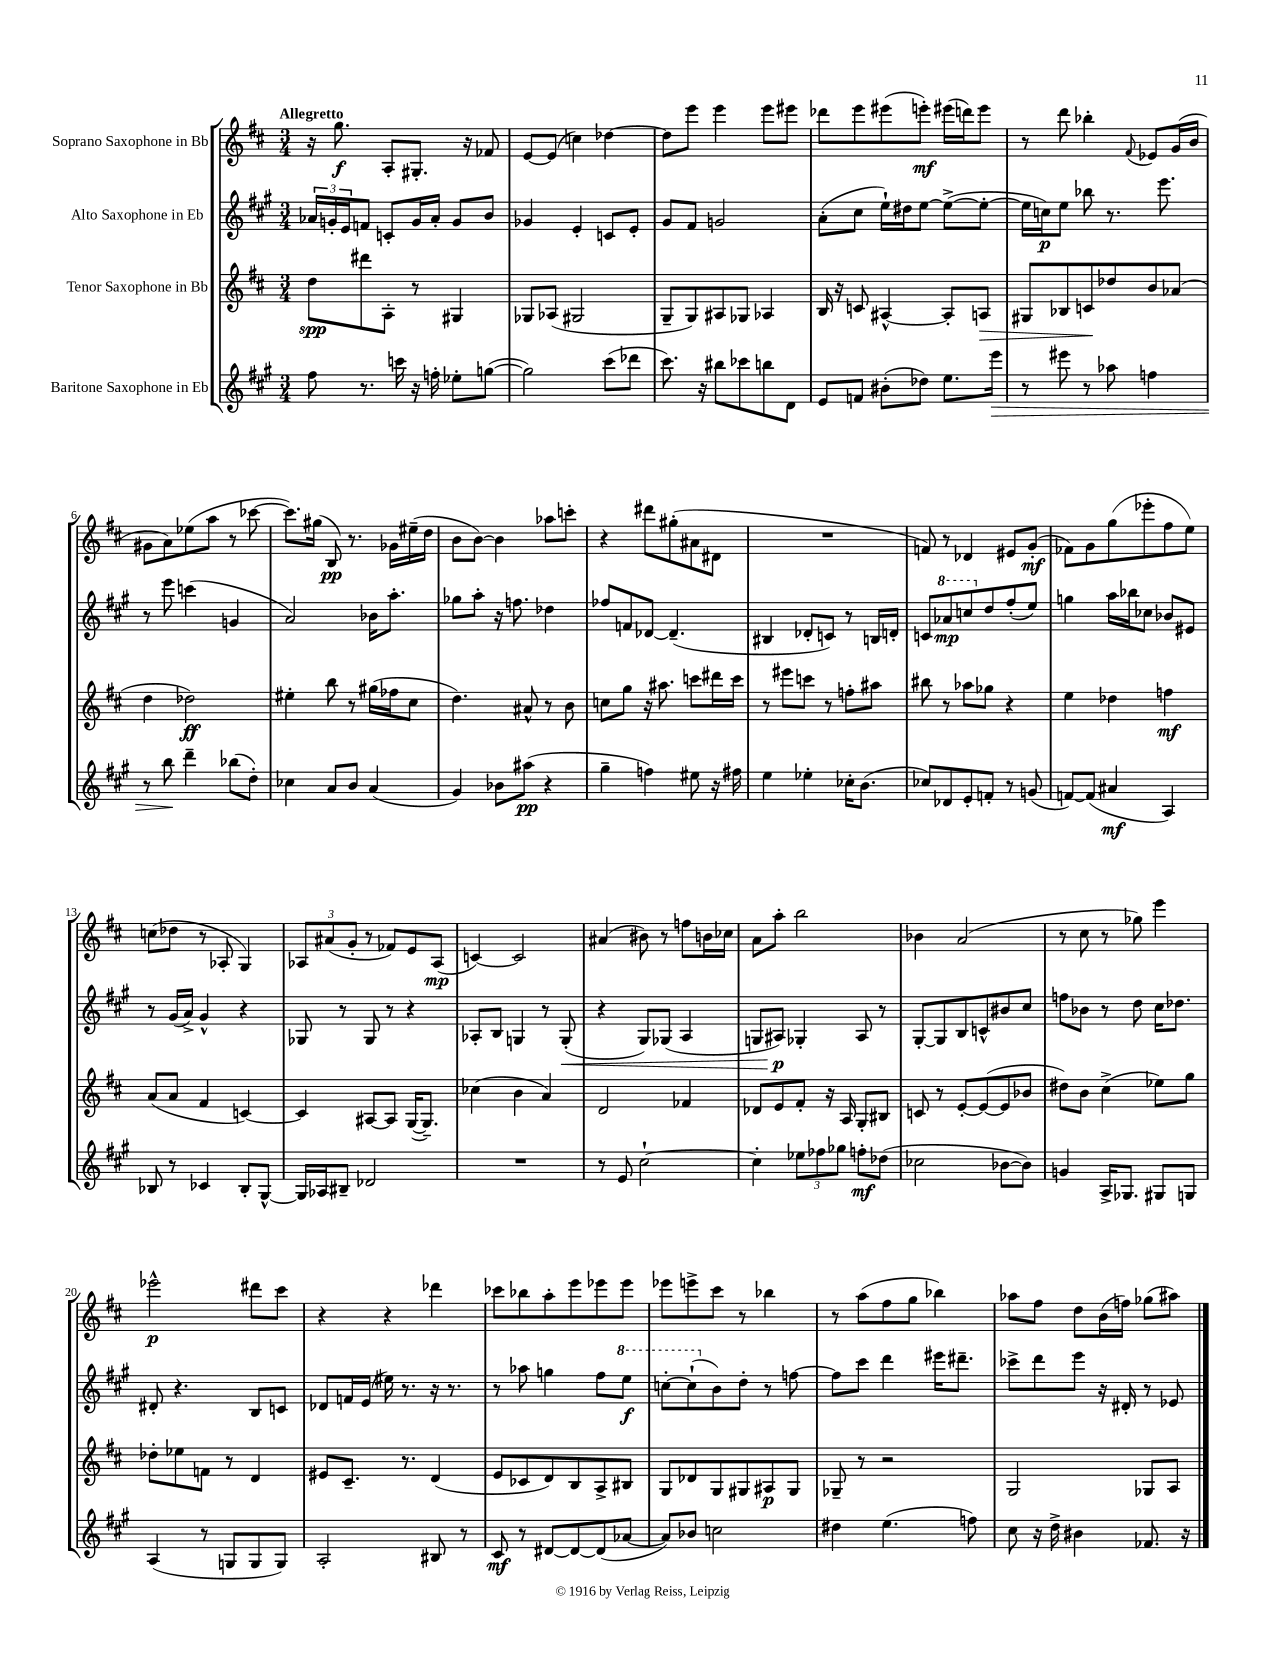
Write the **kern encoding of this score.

**kern	**dynam	**kern	**dynam	**kern	**dynam	**kern	**dynam
*part4	*part4	*part3	*part3	*part2	*part2	*part1	*part1
*staff4	*staff4	*staff3	*staff3	*staff2	*staff2	*staff1	*staff1
*I"Baritone Saxophone in Eb	*	*I"Tenor Saxophone in Bb	*	*I"Alto Saxophone in Eb	*	*I"Soprano Saxophone in Bb	*
*clefG2	*	*clefG2	*	*clefG2	*	*clefG2	*
*k[f#c#g#]	*	*k[f#c#]	*	*k[f#c#g#]	*	*k[f#c#]	*
*M3/4	*	*M3/4	*	*M3/4	*	*M3/4	*
=1	=1	=1	=1	=1	=1	=1	=1
!	!	!	!	!	!	!LO:TX:a:B:t=Allegretto	!
8ff#\	.	8dd\L	spp	24a-X/LL	.	16r	.
.	.	.	.	24gn'/	.	.	.
.	.	.	.	.	.	8.gg\	f
.	.	.	.	24e/J	.	.	.
8.r	.	8ddd#X\	.	8fn/J	.	.	.
.	.	8A'\J	.	8cn'/L	.	8A'/L	.
16cccn\	.	.	.	.	.	.	.
16r	.	8r	.	16g/L	.	8.G#X'/J	.
16ffn'\	.	.	.	16a-'/JJ	.	.	.
8ee-X'\L	.	4G#X/	.	8g/L	.	.	.
.	.	.	.	.	.	16r	.
([8ggn\J	.	.	.	8b/J	.	8f-X/	.
=2	=2	=2	=2	=2	=2	=2	=2
2gg\])	.	8G-X/L	.	4g-X/	.	[8e/L	.
.	.	(8A-X/J	.	.	.	(8e/J]	.
.	.	2G#X/	.	4e'/	.	4ccn\)	.
(8ccc#\L	.	.	.	8cn/L	.	[4dd-X\	.
8ddd-X\J	.	.	.	8e'/J	.	.	.
=3	=3	=3	=3	=3	=3	=3	=3
8.ccc#\)	.	8G~/L	.	8g#/L	.	8dd-\L]	.
.	.	8G/)	.	8f#/J	.	8eee\J	.
16r	.	.	.	.	.	.	.
8bb#X\L	.	8A#X/	.	2gn/	.	4eee\	.
8ccc-X\	.	8G-X/J	.	.	.	.	.
8bbn\	.	4A-X/	.	.	.	8eee\L	.
8d\J	.	.	.	.	.	8eee#X\J	.
=4	=4	=4	=4	=4	=4	=4	=4
8e/L	.	16B/	.	(8a'\L	.	8ddd-X\L	.
.	.	16r	.	.	.	.	.
8fn/J	.	8cn/	.	8cc#\J	.	8eee\	.
(8b#X'\L	.	[4A#X^^/	.	16ee`\LL)	.	(8eee#X\	.
.	.	.	.	16dd#X\J	.	.	.
8dd-X\J)	.	.	.	[8ee\J	.	8eeen'\J)	mf
8.ee\L	.	8A#'/L]	.	(8ee^\L_	.	(16eee#X\LL	.
.	.	.	.	.	.	16dddn\J)	.
!	!	!	!LO:HP:b	!	!	!	!
.	.	8An/J	>	8ee'\J_	.	8eee#\J	.
!	!LO:HP:b	!	!	!	!	!	!
16eee\Jk	>	.	.	.	.	.	.
=5	=5	=5	=5	=5	=5	=5	=5
8r	.	8G#X/L	.	16ee\LL]	.	8r	.
.	.	.	.	16ccn\J)	p	.	.
8eee#X\	.	8B-X/	.	8ee\J	.	8ddd\	.
8r	.	8cn/	.	8bb-X\	.	4bb-X'\	.
8aa-X\	.	8dd-X/	]	8.r	.	.	.
.	.	.	.	.	.	8qqf#/	.
4ffn\	.	8b/	.	.	.	8e-X/L	.
.	.	.	.	8.eee\	.	.	.
.	.	(8a-X/J	.	.	.	(16g/L	.
.	.	.	.	.	.	16b/JJ	.
!!LO:LB:g=z
=6	=6	=6	=6	=6	=6	=6	=6
8r	.	4dd\	.	8r	.	8g#X\L	.
8bb\	.	.	.	8eee\	.	8a\)	.
4ddd~\	]	2dd-X\)	ff	(4cccn\	.	(8ee-X\	.
.	.	.	.	.	.	8aa\J	.
(8bb-X\L	.	.	.	4gn/	.	8r	.
8dd'\J)	.	.	.	.	.	[8ccc-X\	.
=7	=7	=7	=7	=7	=7	=7	=7
4cc-X\	.	4ee#X'\	.	2a/)	.	8.ccc-\L])	.
.	.	.	.	.	.	(16gg#X\Jk	.
8a/L	.	8bb\	.	.	.	8B/)	pp
8b/J	.	8r	.	.	.	8.r	.
(4a/	.	(16gg#X\LL	.	16b-X\KL	.	.	.
.	.	16ff-X\J	.	8.aa'\J	.	16g-X\LL	.
.	.	8cc#\J	.	.	.	(16ee#X~\	.
.	.	.	.	.	.	16dd\JJ	.
=8	=8	=8	=8	=8	=8	=8	=8
4g#/)	.	4.dd\)	.	8gg-X\L	.	8b\L	.
.	.	.	.	8aa'\J	.	[8b\J)	.
8b-X\L	.	.	.	16r	.	4b\]	.
.	.	.	.	8.ffn\	.	.	.
(8aa#X\J	pp	8a#X^^/	.	.	.	.	.
4r	.	8r	.	4dd-X\	.	8aa-X\L	.
.	.	8b\	.	.	.	8cccn'\J	.
=9	=9	=9	=9	=9	=9	=9	=9
4gg#~\	.	8ccn\L	.	8ff-X/L	.	4r	.
.	.	8gg\J	.	8fn/	.	.	.
4ffn\)	.	16r	.	[8d-X/J	.	8ddd#X\L	.
.	.	8.aa#X\	.	.	.	.	.
.	.	.	.	(4.d-~/]	.	(8gg#X'\	.
8ee#X\	.	8cccn\L	.	.	.	8a#X\	.
16r	.	16ddd#X\L	.	.	.	8d#X\J	.
16ff#X\	.	16ccc\JJ	.	.	.	.	.
=10	=10	=10	=10	=10	=10	=10	=10
4ee\	.	8r	.	4B#X/	.	2.r	.
.	.	8eee#X\L	.	.	.	.	.
4ee-X'\	.	8cccn\J	.	8d-X'/L	.	.	.
.	.	8r	.	8cn/J)	.	.	.
16cc-X'\KL	.	8ffn'\L	.	8r	.	.	.
(8.b\J	.	.	.	.	.	.	.
.	.	8aa#X\J	.	16Bn/LL	.	.	.
.	.	.	.	16dn'/JJ	.	.	.
=11	=11	=11	=11	=11	=11	=11	=11
8cc-X/L)	.	8bb#X\	.	8cn/L	.	8fn/)	.
*	*	*	*	*8va	*	*	*
8d-X/	.	8r	.	8aa-X/	mp	8r	.
8e'/	.	8aa-X\L	.	8cccn/	.	4d-X/	.
*	*	*	*	*X8va	*	*	*
8fn'/J	.	8gg-X\J	.	8dd/	.	.	.
8r	.	4r	.	(8ff#'/	.	8e#X/L	.
(8gn/	.	.	.	8ee/J)	.	(8g'/J	mf
=12	=12	=12	=12	=12	=12	=12	=12
[8fn/L)	.	4ee\	.	4ggn\	.	8f-X\L)	.
(8f/J]	.	.	.	.	.	8g\	.
4a#X/	mf	4dd-X\	.	16aa\LL	.	(8gg\	.
.	.	.	.	16bb-X\J	.	.	.
.	.	.	.	8cc-X\J	.	8eee-X'\	.
4A/)	.	4ffn\	mf	8b-X/L	.	8ff#\	.
.	.	.	.	8e#X/J	.	8ee\J)	.
!!LO:LB:g=z
=13	=13	=13	=13	=13	=13	=13	=13
8B-X/	.	(8a/L	.	8r	.	(8ccn\L	.
8r	.	8a/J	.	(16g#/LL	.	8dd-X\J	.
.	.	.	.	16a^/JJ)	.	.	.
4c-X/	.	4f#/	.	4g#^^/	.	8r	.
.	.	.	.	.	.	8A-X'/	.
8B-'/L	.	[4cn/)	.	4r	.	4G/)	.
[8G#^^/J	.	.	.	.	.	.	.
=14	=14	=14	=14	=14	=14	=14	=14
16G#/LL]	.	4c/]	.	8G-X/	.	12A-X/L	.
16A-X/J	.	.	.	.	.	.	.
.	.	.	.	.	.	(12a#X/	.
8B#X~/J	.	.	.	8r	.	.	.
.	.	.	.	.	.	12g'/J	.
2d-X/	.	[8A#X/L	.	8G-/	.	8r	.
.	.	8A#/J]	.	8r	.	8f-X/L)	.
.	.	([16G/KL	.	4r	.	8e/	.
.	.	8.G~/J])	.	.	.	.	.
.	.	.	.	.	.	(8A-/J	mp
=15	=15	=15	=15	=15	=15	=15	=15
2.r	.	(4cc-X\	.	8A-X'/L	.	[4cn/)	.
.	.	.	.	8B/J	.	.	.
.	.	4b\	.	4Gn/	.	2c/]	.
.	.	4a/)	.	8r	.	.	.
!	!	!	!	!	!LO:HP:b	!	!
.	.	.	.	(8G'/	<	.	.
=16	=16	=16	=16	=16	=16	=16	=16
8r	.	2d/	.	4r	.	(4a#X/	.
8e/	.	.	.	.	.	.	.
[2cc#`\	.	.	.	8G#/L)	.	8b#X\)	.
.	.	.	.	(8G-X/J	.	8r	.
.	.	4f-X/	.	4A/	.	8ffn\L	.
.	.	.	.	.	.	16bn\L	.
.	.	.	.	.	.	16cc-X\JJ	.
=17	=17	=17	=17	=17	=17	=17	=17
4cc#'\]	.	8d-X/L	.	8Gn/L	.	8a\L	.
.	.	8e/	.	8A#X/J)	p	8aa'\J	.
12ee-X\L	.	8f#'/J	.	4G-X'/	[	2bb\	.
12ff-X\	.	.	.	.	.	.	.
.	.	16r	.	.	.	.	.
12gg-X\J	.	.	.	.	.	.	.
.	.	16A/	.	.	.	.	.
8ffn'\L	mf	8G'/L	.	8A#/	.	.	.
(8dd-X\J	.	8B#X/J	.	8r	.	.	.
=18	=18	=18	=18	=18	=18	=18	=18
2cc-X\	.	8cn/	.	[8G#'/L	.	4b-X\	.
.	.	8r	.	8G#/]	.	.	.
.	.	[8e'/L	.	8B/	.	(2a/	.
.	.	(8e/_	.	8cn^^/	.	.	.
[8b-X\L	.	8e/]	.	8b#X/	.	.	.
8b-\J])	.	8b-X/J	.	8cc#/J	.	.	.
=19	=19	=19	=19	=19	=19	=19	=19
4gn/	.	8dd#X\L)	.	8ffn\L	.	8r	.
.	.	8b\J	.	8b-X\J	.	8cc#\	.
16A^/KL	.	(4cc#^\	.	8r	.	8r	.
8.G-X/J	.	.	.	.	.	.	.
.	.	.	.	8dd\	.	8gg-X\)	.
8G#X/L	.	8ee-X\L)	.	16cc#\KL	.	4eee\	.
.	.	.	.	8.dd-X\J	.	.	.
8Gn/J	.	8gg\J	.	.	.	.	.
!!LO:LB:g=z
=20	=20	=20	=20	=20	=20	=20	=20
(4A/	.	8dd-X'\L	.	8d#X'/	.	2eee-X^^\	p
.	.	8ee-X\	.	4.r	.	.	.
8r	.	8fn\J	.	.	.	.	.
8Gn/L	.	8r	.	.	.	.	.
8G/	.	4d/	.	8B/L	.	8ddd#X\L	.
8G/J)	.	.	.	8cn/J	.	8ccc#\J	.
=21	=21	=21	=21	=21	=21	=21	=21
2A'/	.	8e#X/L	.	8d-X/L	.	4r	.
.	.	8.c#~/J	.	16fn/L	.	.	.
.	.	.	.	(16e/JJ	.	.	.
.	.	.	.	16ee#X\)	.	4r	.
.	.	8.r	.	8.r	.	.	.
8B#X/	.	(4d/	.	16r	.	4ddd-X\	.
.	.	.	.	8.r	.	.	.
8r	.	.	.	.	.	.	.
=22	=22	=22	=22	=22	=22	=22	=22
8c#/	mf	8e/L	.	8r	.	8ccc-X\L	.
8r	.	8c-X/	.	8aa-X\	.	8bb-X\	.
[8d#X/L	.	8d/)	.	4ggn\	.	8aa'\	.
8d#/_	.	8B/	.	.	.	8eee\	.
(8d#/]	.	8A^/	.	8ff#\L	.	8eee-X\	.
*	*	*	*	*8va	*	*	*
[8a-X/J	.	8B#X/J	.	8eee\J	f	8eee-\J	.
=23	=23	=23	=23	=23	=23	=23	=23
8a-/L])	.	8G/L	.	[8cccn'\L	.	8eee-X\L	.
8b-X/J	.	8d-X/	.	(8ccc`\]	.	8eeen^\	.
*	*	*	*	*X8va	*	*	*
2ccn\	.	8G/	.	8b\)	.	8ccc#\J	.
.	.	8G#X/	.	8dd'\J	.	8r	.
.	.	8A#X/	p	8r	.	4bb-X\	.
.	.	8G#/J	.	[8ffn\	.	.	.
=24	=24	=24	=24	=24	=24	=24	=24
4dd#X\	.	8G-X~/	.	8ff\L]	.	8r	.
.	.	8r	.	8ccc#\J	.	(8aa\L	.
(4.ee\	.	2r	.	4ddd\	.	8ff#\	.
.	.	.	.	.	.	8gg\J	.
.	.	.	.	16eee#X\KL	.	4bb-X\)	.
.	.	.	.	8.ddd#X~\J	.	.	.
8ffn\)	.	.	.	.	.	.	.
=25	=25	=25	=25	=25	=25	=25	=25
8cc#\	.	2G/	.	8ccc-X^\L	.	8aa-X\L	.
16r	.	.	.	8ddd\	.	8ff#\J	.
16dd^\	.	.	.	.	.	.	.
4b#X\	.	.	.	8eee\J	.	8dd\L	.
.	.	.	.	16r	.	(16b\L	.
.	.	.	.	16d#X'/	.	16ffn\JJ)	.
8.f-X/	.	8G-X/L	.	8r	.	(8gg-X\L	.
.	.	8A/J	.	8e-X/	.	8aa#X\J)	.
16r	.	.	.	.	.	.	.
==	==	==	==	==	==	==	==
*-	*-	*-	*-	*-	*-	*-	*-
